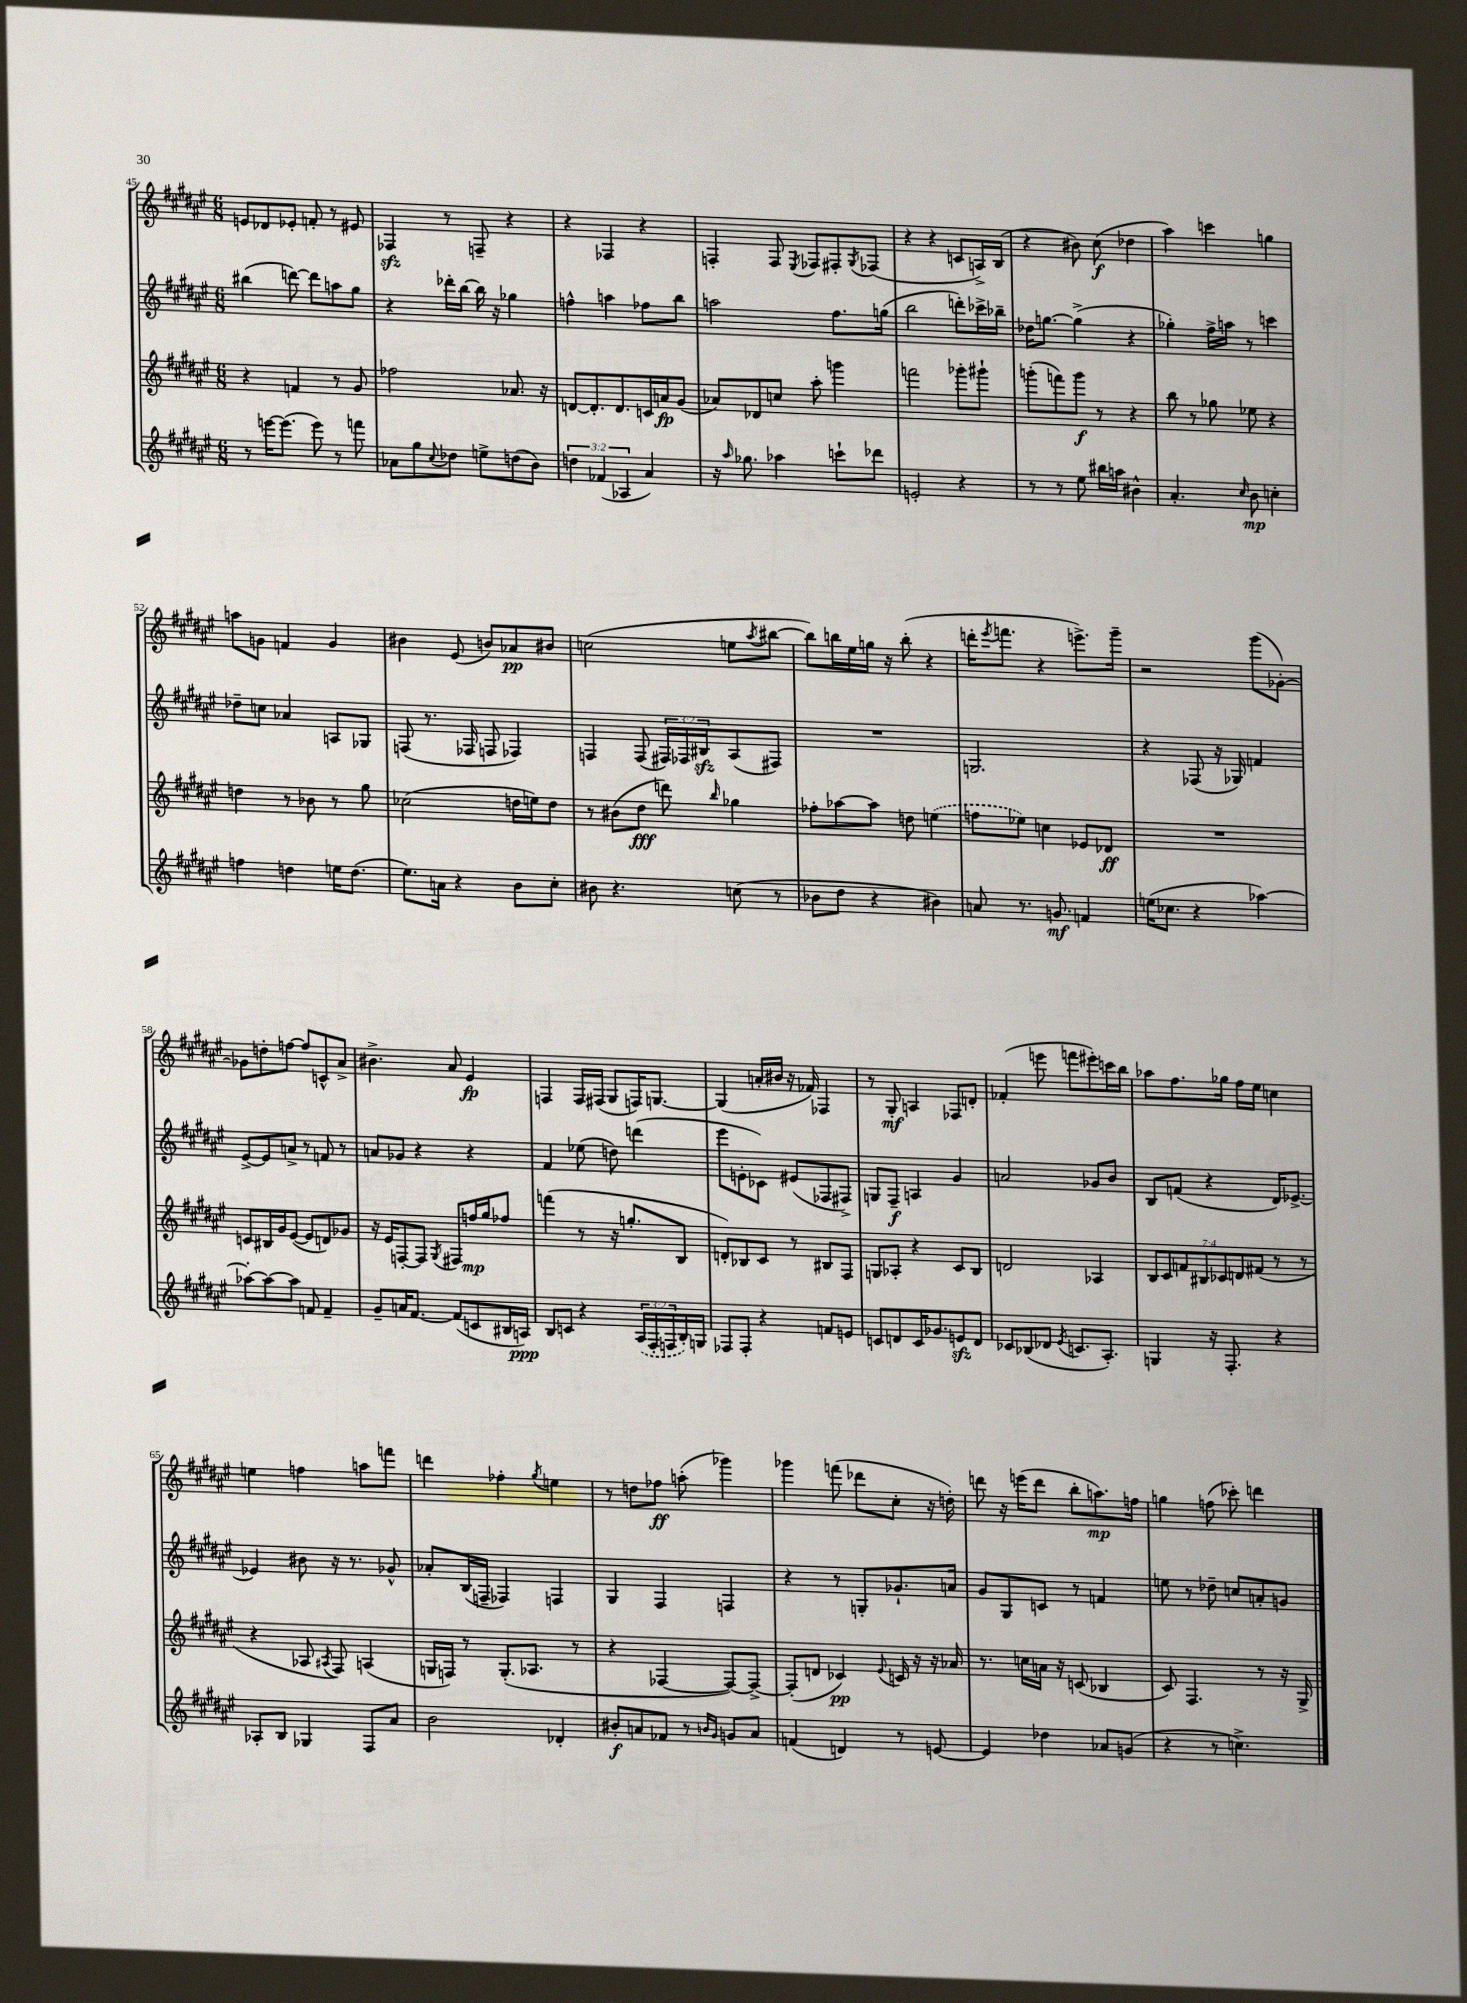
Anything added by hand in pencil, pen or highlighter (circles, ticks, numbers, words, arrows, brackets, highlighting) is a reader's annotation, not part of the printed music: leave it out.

**kern	**kern	**kern	**kern
*staff4	*staff3	*staff2	*staff1
*clefG2	*clefG2	*clefG2	*clefG2
*k[f#c#g#d#a#e#]	*k[f#c#g#d#a#e#]	*k[f#c#g#d#a#e#]	*k[f#c#g#d#a#e#]
*M6/8	*M6/8	*M6/8	*M6/8
8r	4r	(4bb#	8e
[16eee	.	.	8d-
(8.eee]	.	.	.
.	4f	[8ddd)	8e-'
8eee)	.	8ddd]	8f'
8r	8r	8aa	8r
8fff	8g#	8gg#	8e#
=	=	=	=
8a-	2ff-	4r	4F-
8gg#	.	.	.
8qqcc#	.	.	.
8dd-	.	16ddd-'	8r
.	.	[16bb	.
8ee^	.	16bb]	8F~
.	.	16r	.
(8dd	8.a-	4gg-	4r
8b)	.	.	.
.	16r	.	.
=	=	=	=
6dd	[8d	4ff^^	4r
.	8.d']	.	.
(6f-	.	.	.
.	.	4aa	4F-
.	8.d	.	.
6A-	.	.	.
4a#)	16c	8ff-	4r
.	16a	.	.
.	(8g#	8bb	.
=	=	=	=
16r	8a-)	2aa	4F'
16qqaa#	.	.	.
8.gg-	.	.	.
.	8d-	.	.
4aa-	8cc	.	8F
.	.	.	8qE#
.	8aa#'	.	8F-
8ccc`	4ggg	8.ff#	8F#'
.	.	.	8qG#
8ddd-	.	.	(8F-
.	.	(16gg	.
=	=	=	=
2e'	2fff	2bb	4r
.	.	.	4r
4r	8ggg-'	8ddd')	8c
.	8ggg#`	16ccc-^	16A^)
.	.	16bb-~	(16B
=	=	=	=
8r	(8ggg'	16dd-	4r
.	.	[8.gg	.
8r	8fff)	.	.
8ee#	8ggg	(4gg^]	8b#)
16bb#	8r	.	(8cc#
16aa	.	.	.
4b#^^	4r	4r	4dd-
=	=	=	=
4.a#'	8bb	4gg-')	4aa#)
.	8r	.	.
.	8gg-	16ff#^	4ccc
.	.	16aa	.
16qqcc#	.	.	.
8b	8ee-	8r	.
4cc'	4r	4ccc	4gg
=	=	=	=
4ff	4dd	8dd-~	8aa
.	.	8cc	8g
4dd	8r	4a-	4f
.	8b-	.	.
16ee	8r	8A	4g
(8.dd	.	.	.
.	8gg#	8G-	.
=	=	=	=
8.ee#)	(2cc-	(8F	4b#
.	.	8.r	.
16a	.	.	.
4r	.	.	(8e#
.	.	16F-	.
.	.	8F	8b)
8b	16dd	4F-)	8a-
.	16ee)	.	.
8cc#'	8dd	.	8b#
=	=	=	=
8b#	8r	4F	(2cc
4.r	(8b#	.	.
.	8dd#	(8F	.
.	8ddd)	24F#)	.
.	.	24F-	.
.	.	24B#	.
.	16qqbb	.	.
(8cc	4gg-	(8A#	8ee
.	.	.	8qaa#
8r	.	8F#)	[8bb#
=	=	=	=
8b-	8ff-'	2.r	8bb#])
8dd#	[8aa-	.	16bb
.	.	.	16ee#
4r	8aa-]	.	16gg
.	.	.	16r
.	8dd	.	(8bb'
4b#)	(4ee	.	4r
=	=	=	=
8a	8ff	2.G	16ddd'
.	.	.	8qeee#
.	.	.	8.fff
8.r	8ee-)	.	.
.	4cc	.	4r
8.g	.	.	.
4f	8e-	.	8.eee^)
.	8d-	.	.
.	.	.	16ggg#~
=	=	=	=
(16ee	2.r	4r	2r
8.cc-	.	.	.
4r	.	(8F-	.
.	.	16r	.
.	.	16G-)	.
[4aa-)	.	4f	(8ggg#
.	.	.	[8g-')
=	=	=	=
8aa-'_	8c	[8e#^	8g-]
8aa-_	16B#	8e#]	8dd'
.	16g#	.	.
8aa-]	([8e#	8a^	[8ff
8f	8e#]	8r	8ff]
4f~	8d)	8f	8c^^
.	8g-	8r	8a#^
=	=	=	=
8g#~	16r	8a	4.b#^
.	16e#	.	.
16a	[8F'	8g-	.
[8.f#	.	.	.
.	8F]	4r	.
.	8qG#	.	.
(8f#]	8F#	.	8a#
8c	16ff	4r	4e#
.	16gg#	.	.
16B#	8ff-	.	.
16A)	.	.	.
=	=	=	=
8B	(4fff	4f#	4F
8c	.	.	.
4r	8r	(8ee-	16F
.	.	.	(16F#
.	16r	8dd)	8G#
.	8.gg'	.	.
(24A#	.	(4ddd	16F)
24F#'	.	.	.
.	.	.	[8.G
24F	.	.	.
16B')	8B	.	.
16G	.	.	.
=	=	=	=
8F-	8d')	8eee#	(4G]
8F-'	8B-	8e'	.
4r	8c#	8c-)	16a'
.	.	.	16b#
.	8r	(8e#	16r
.	.	.	16f-)
8f	8B#	8F-	4F-
8e	8F#	8F#^)	.
=	=	=	=
8c	8G	8G	8r
8d	8A-'	8F#~	8G#'
16c	4r	4A	4A
8.g-	.	.	.
8e	8c#	4g#	8F-
8d	8B	.	8d'
=	=	=	=
8c-	2d	2a	(4f-'
(8B-	.	.	.
8d-	.	.	8eee
8qe#	.	.	.
8.c	.	.	8fff
.	4A-	8g-	8eee#')
8.A#')	.	.	.
.	.	8b	16ccc
.	.	.	16bb
=	=	=	=
4G	14B	8B	8aa-
.	14c#	.	.
.	.	(8f	8.ff#
.	14f	.	.
.	14B#	.	.
16r	.	4r	.
.	14c-	.	.
8.F#'	.	.	16gg-
.	14d	.	.
.	.	.	16ff#
.	(14f#	.	.
.	.	.	16ee#
4r	8r	16d#)	4cc
.	.	[8.e-^	.
.	8r	.	.
=	=	=	=
8A-'	4r	4e-]	4ee
8B	.	.	.
4G-	8A-	8b#	4ff
.	8qA#	.	.
.	8F#)	16r	.
.	.	8.r	.
8F#	(4A	.	8aa
8a#	.	8g-^^	8fff
=	=	=	=
2b	16G	8a-'	4ddd
.	16F)	.	.
.	8r	(16B	.
.	.	16F~	.
.	(8.G'	4F-)	4ff-'
.	8.A-	.	.
.	.	.	8qgg#
4d-'	.	4F	4ee
.	8r	.	.
=	=	=	=
8b#'	4r	4G#	8r
8a	.	.	8dd
8f-	[4F-	4F#	8ff-
8r	.	.	(8aa'
16qqb	.	.	.
16qqg#	.	.	.
8g	8F-_)	4F	4ggg-)
8a	8F-^_	.	.
=	=	=	=
(4f	(8F-']	4r	4ggg-
.	8d	.	.
4d)	4c-)	8r	(8fff
.	.	8G'	8ddd-
.	8qqe#	.	.
8r	16c	8.g-`	8cc#'
.	16r	.	.
[8e	16r	.	16r
.	16a-	16a	16dd')
=	=	=	=
4e]	8.r	8g#	8ddd
.	.	8G#	16r
.	16cc	.	(16eee
4dd-	16a	8c	8ddd
.	16r	.	.
.	(8c	8r	8bb'
8a-	4B-	4f	8.aa)
(8g	.	.	.
.	.	.	16ff
=	=	=	=
4r	8c#)	8ee	4gg
.	4.F#	8r	.
8r	.	8dd-~	(8ff
4.cc^)	.	8cc	8ccc-')
.	8r	8a'	4ddd
.	16r	8g	.
.	16G#^	.	.
==	==	==	==
*-	*-	*-	*-
